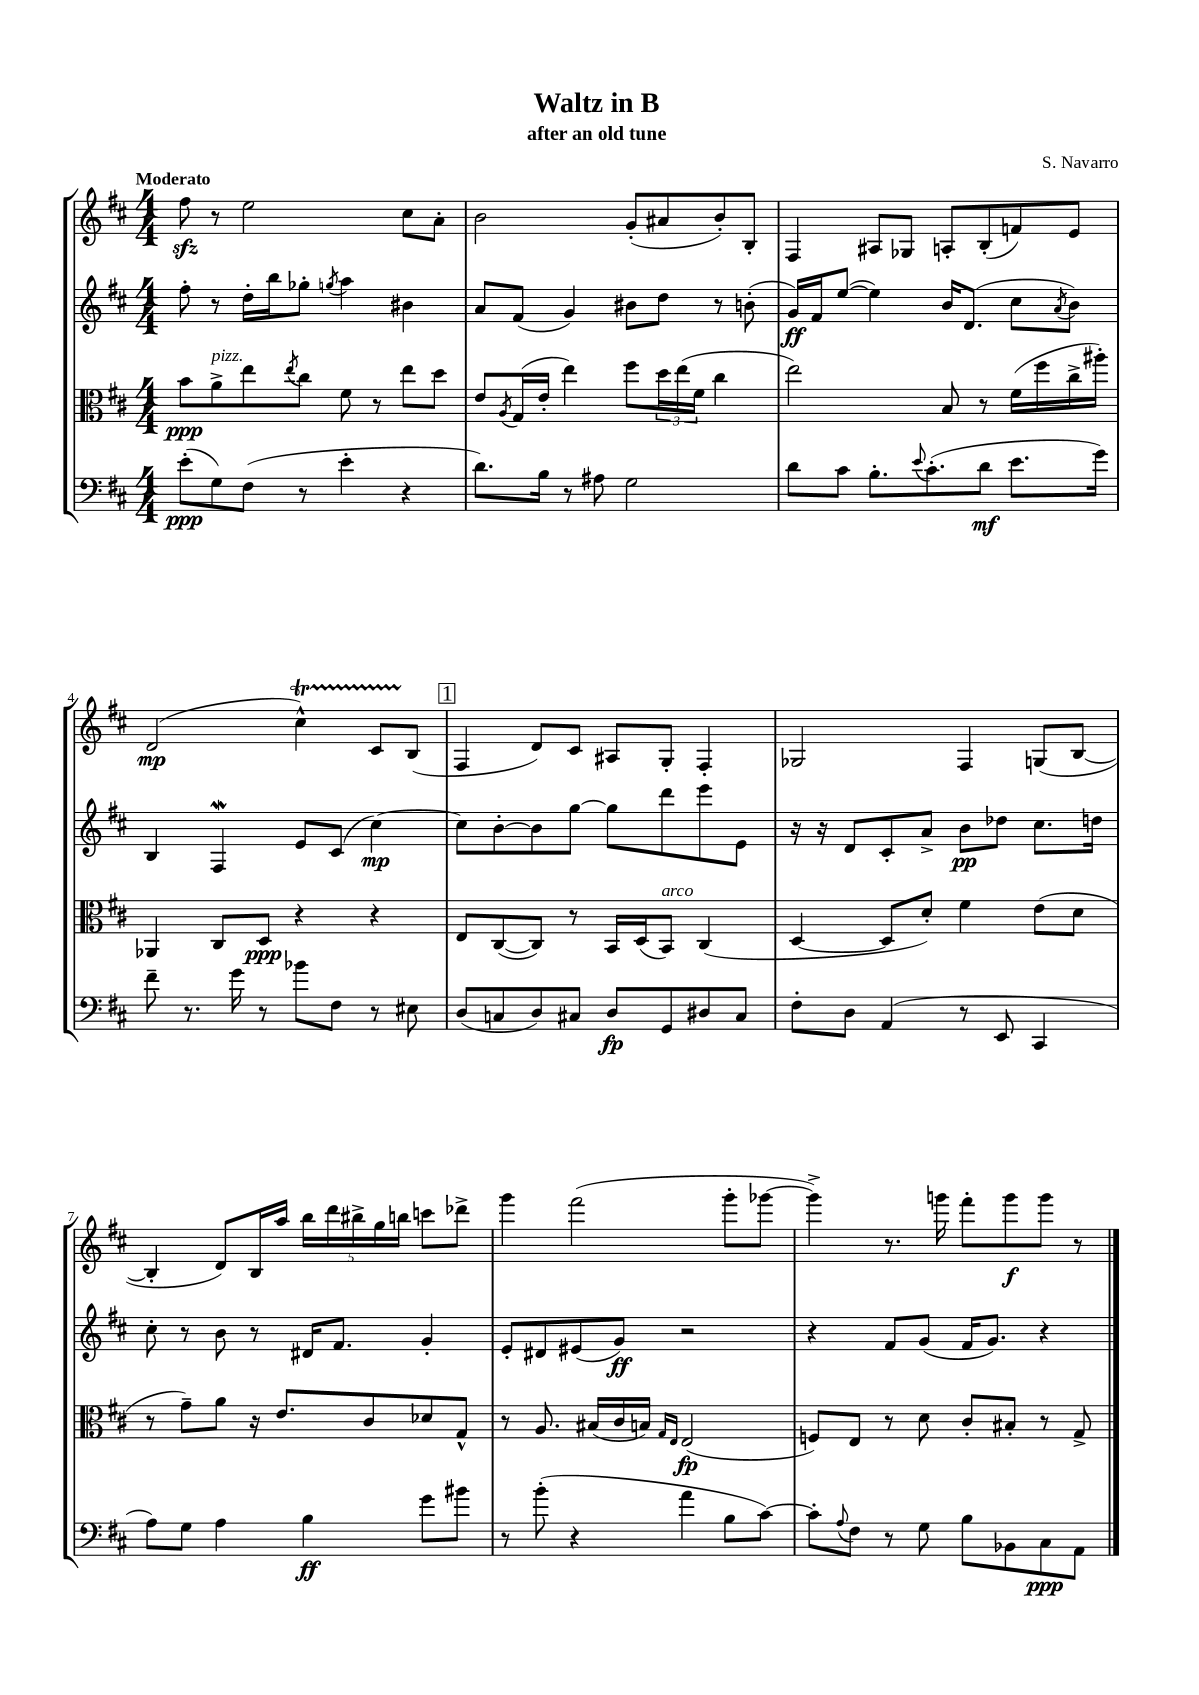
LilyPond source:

\header { title = "Waltz in B" composer = "S. Navarro" subtitle = "after an old tune" }
<<
\new StaffGroup <<
\new Staff = "s0" {
    \clef treble \key d \major \numericTimeSignature \time 4/4 \tempo "Moderato"
    fis''8\sfz r8 e''2 cis''8 a'8-. |
    b'2 g'8-.( ais'8 b'8-.) b8-. |
    fis4 ais8 ges8 a8-. b8-.( f'8) e'8 |
    d'2\mp( cis''4-^\startTrillSpan) cis'8 b8\stopTrillSpan( |
    \mark \markup { \box "1" } fis4 d'8) cis'8 ais8 g8-. fis4-. |
    ges2 fis4 g8( b8~ |
    b4-. d'8) b16 a''16 \tuplet 5/4 { b''16 d'''16 bis''16-> g''16 b''16 } c'''8 des'''8-> |
    g'''4 fis'''2( g'''8-. ges'''8~ |
    ges'''4->) r8. g'''16 fis'''8-. g'''8\f g'''8 r8 \bar "|." |
}
\new Staff = "s1" {
    \clef treble \key d \major \numericTimeSignature \time 4/4
    fis''8-. r8 d''16-. b''16 ges''8-. \acciaccatura { g''8 } a''4 bis'4 |
    a'8 fis'8( g'4) bis'8 d''8 r8 b'8-.( |
    g'16\ff) fis'16 e''8~( e''4) b'16 d'8.( cis''8 \acciaccatura { a'8 } b'8) |
    b4 fis4\mordent e'8 cis'8( cis''4~\mp) |
    \mark \markup { \box "1" } cis''8 b'8~-. b'8 g''8~ g''8 d'''8 e'''8 e'8 |
    r16 r16 d'8 cis'8-. a'8-> b'8\pp des''8 cis''8. d''16 |
    cis''8-. r8 b'8 r8 dis'16 fis'8. g'4-. |
    e'8-. dis'8 eis'8( g'8\ff) r2 |
    r4 fis'8 g'8( fis'16 g'8.) r4 \bar "|." |
}
\new Staff = "s2" {
    \clef alto \key d \major \numericTimeSignature \time 4/4
    b'8\ppp a'8->^\markup { \italic "pizz." } e''8 \acciaccatura { e''8 } cis''8 fis'8 r8 e''8 d''8 |
    e'8 \acciaccatura { a8 } g16( e'16-. e''4) fis''8 \tuplet 3/2 { d''16 e''16( fis'16 } cis''4 |
    e''2) b8 r8 fis'16( fis''16 cis''16-> ais''16-.) |
    aes,4 cis8 d8\ppp r4 r4 |
    \mark \markup { \box "1" } e8 cis8~( cis8) r8 b,16 d16( b,8^\markup { \italic "arco" }) cis4( |
    d4~ d8 d'8-.) fis'4 e'8( d'8 |
    r8 g'8--) a'8 r16 e'8. cis'8 des'8 g8-^ |
    r8 a8. bis16( cis'16 b16) \grace { g16 e16 } e2\fp( |
    f8) e8 r8 d'8 cis'8-. bis8-. r8 g8-> \bar "|." |
}
\new Staff = "s3" {
    \clef bass \key d \major \numericTimeSignature \time 4/4
    e'8-.\ppp( g8) fis8( r8 e'4-. r4 |
    d'8.) b16 r8 ais8 g2 |
    d'8 cis'8 b8.-. \appoggiatura { e'8 } cis'8.-.( d'8\mf e'8. g'16) |
    fis'8-- r8. g'16 r8 bes'8 fis8 r8 eis8 |
    \mark \markup { \box "1" } d8( c8 d8) cis8 d8\fp g,8 dis8 cis8 |
    fis8-. d8 a,4( r8 e,8 cis,4 |
    a8) g8 a4 b4\ff g'8 bis'8 |
    r8 b'8-.( r4 a'4 b8 cis'8~) |
    cis'8-. \appoggiatura { a8 } fis8 r8 g8 b8 bes,8 cis8\ppp a,8 \bar "|." |
}
>>
>>
